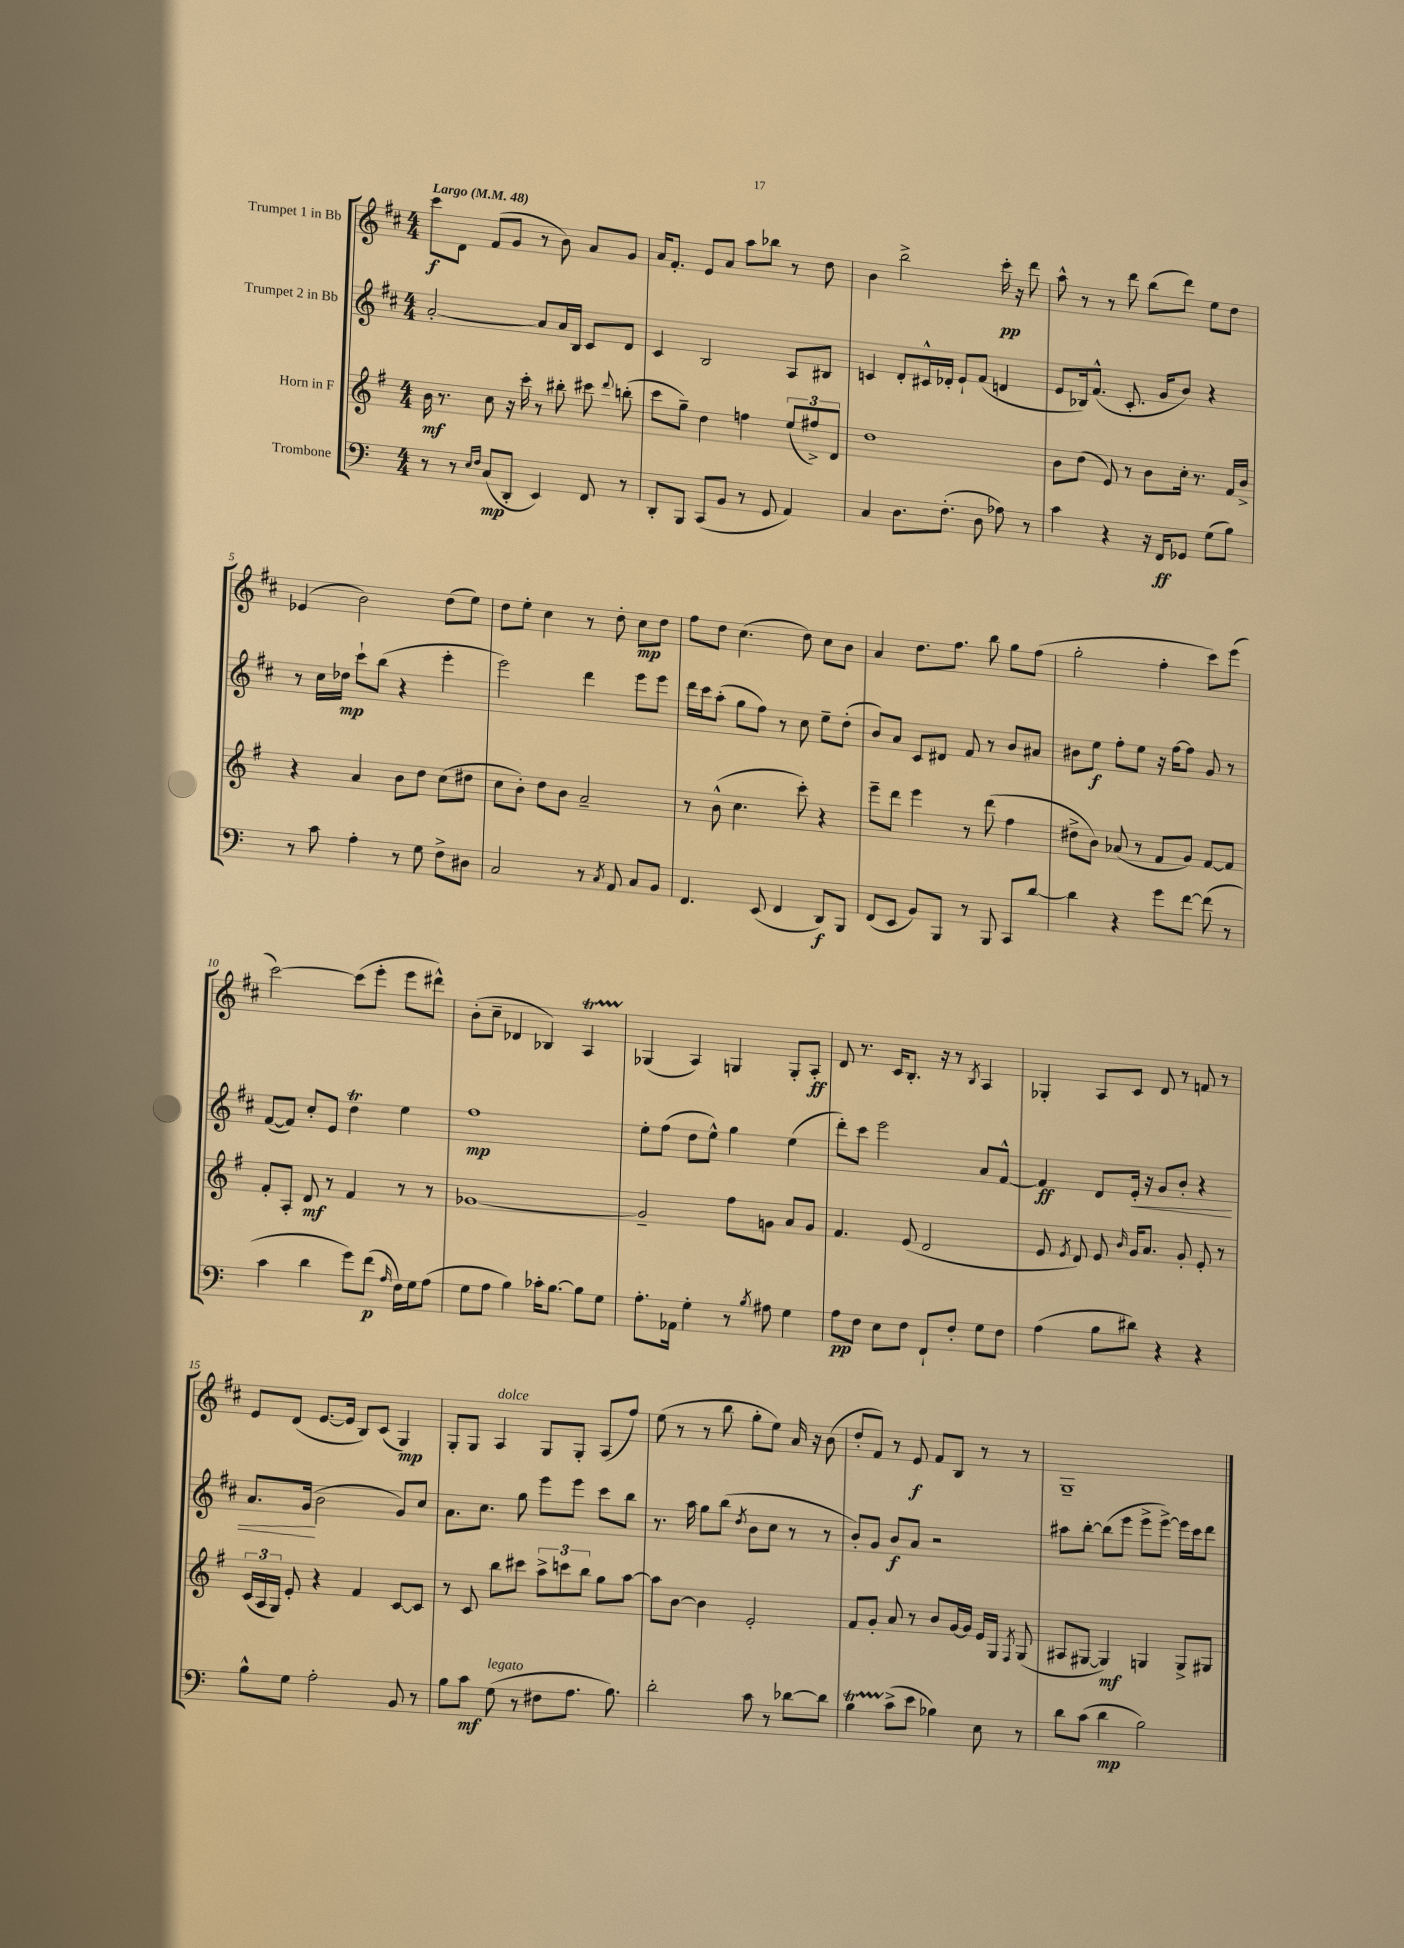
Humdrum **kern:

**kern	**dynam	**kern	**dynam	**kern	**dynam	**kern	**dynam
*part4	*part4	*part3	*part3	*part2	*part2	*part1	*part1
*staff4	*staff4	*staff3	*staff3	*staff2	*staff2	*staff1	*staff1
*I"Trombone	*	*I"Horn in F	*	*I"Trumpet 2 in Bb	*	*I"Trumpet 1 in Bb	*
*clefF4	*	*clefG2	*	*clefG2	*	*clefG2	*
*k[]	*	*k[f#]	*	*k[f#c#]	*	*k[f#c#]	*
*M4/4	*	*M4/4	*	*M4/4	*	*M4/4	*
*MM48	*	*MM48	*	*MM48	*	*MM48	*
=1	=1	=1	=1	=1	=1	=1	=1
!	!	!	!	!	!	!LO:TX:a:B:t=Largo	!
8r	.	16b\	mf	[2a'/	.	8ccc#\L	f
.	.	8.r	.	.	.	.	.
8r	.	.	.	.	.	8d\J	.
16qqE/LL	.	.	.	.	.	.	.
16qqF/JJ	.	.	.	.	.	.	.
(8C/L	mp	8cc\	.	.	.	(8f#/L	.
8DD'/J	.	16r	.	.	.	8g/J	.
.	.	16ccc'\	.	.	.	.	.
4EE/)	.	8r	.	8a/L]	.	8r	.
.	.	8bb#X'\	.	16a/L	.	8b\)	.
.	.	.	.	16B/JJ	.	.	.
8FF/	.	8ccc#X\	.	8c#/L	.	8a/L	.
.	.	8qqddd/	.	.	.	.	.
8r	.	(8bbn'\	.	8d/J	.	8g/J	.
=2	=2	=2	=2	=2	=2	=2	=2
8DD'/L	.	8ccc\L	.	4c#/	.	16a/KL	.
.	.	.	.	.	.	8.f#'/J	.
8BBB/J	.	8gg~\J)	.	.	.	.	.
(8CC/L	.	4dd\	.	2B/	.	8e/L	.
8BB/J	.	.	.	.	.	8a/J	.
8r	.	4ffn\	.	.	.	8aa\L	.
8GG/	.	.	.	.	.	8bb-X\J	.
4AA/)	.	(12ee/L	.	8A/L	.	8r	.
.	.	12ff#X^/)	.	.	.	.	.
.	.	.	.	8B#X/J	.	8dd\	.
.	.	12d/J	.	.	.	.	.
=3	=3	=3	=3	=3	=3	=3	=3
4C/	.	1dd	.	4cn/	.	4b\	.
8.D\L	.	.	.	8d'/L	.	2bb^\	.
.	.	.	.	16c#X^^/L	.	.	.
(8.F'\J	.	.	.	16d-X'/JJ	.	.	.
.	.	.	.	8e`/L	.	.	.
8D\	.	.	.	(8f#/J	.	.	.
8A-X\)	.	.	.	4dn/	.	16ccc#'\	pp
.	.	.	.	.	.	16r	.
8r	.	.	.	.	.	8ddd\	.
=4	=4	=4	=4	=4	=4	=4	=4
4c\	.	8b\L	.	8e/L	.	8aa^^\	.
.	.	(8dd\J	.	16B-X/k)	.	8r	.
.	.	.	.	(8.f#^^/J	.	.	.
4r	.	8e/)	.	.	.	8r	.
.	.	8r	.	8.c#'/	.	8ddd\	.
16r	.	8b\L	.	.	.	(8bb\L	.
16FF/KL	ff	.	.	16g/KL	.	.	.
8GG-X/J	.	16cc'\Jk	.	8b/J)	.	8ddd\J)	.
.	.	8.r	.	.	.	.	.
(8G\L	.	.	.	4r	.	8ee\L	.
8B\J)	.	16f#/LL	.	.	.	8dd\J	.
.	.	16b^/JJ	.	.	.	.	.
!!LO:LB:g=z
=5	=5	=5	=5	=5	=5	=5	=5
8r	.	4r	.	8r	.	(4e-X/	.
8c\	.	.	.	16cc#\LL	.	.	.
.	.	.	.	16dd-X\JJ	mp	.	.
4A'\	.	4a/	.	8ccc#`\L	.	2b\)	.
.	.	.	.	(8bb\J	.	.	.
8r	.	8b\L	.	4r	.	.	.
8G\	.	8dd\J	.	.	.	.	.
8F^\L	.	(8cc\L	.	4eee'\	.	(8dd\L	.
8D#X\J	.	8dd#X\J	.	.	.	8ee\J)	.
=6	=6	=6	=6	=6	=6	=6	=6
2C/	.	8cc\L	.	2eee\)	.	8dd\L	.
.	.	8b'\J)	.	.	.	8ee'\J	.
.	.	8dd\L	.	.	.	4cc#\	.
.	.	8b\J	.	.	.	.	.
8r	.	2a~/	.	4ddd\	.	8r	.
8qC/	.	.	.	.	.	.	.
8AA/	.	.	.	.	.	8dd'\	.
8C/L	.	.	.	8eee\L	.	8cc#\L	mp
8BB/J	.	.	.	8eee\J	.	8dd\J	.
=7	=7	=7	=7	=7	=7	=7	=7
4.FF/	.	8r	.	16ddd\LL	.	8ff#\L	.
.	.	.	.	16ccc#\J	.	.	.
.	.	(8b^^\	.	(8aa'\J	.	8dd\J	.
.	.	4.cc\	.	8gg\L	.	(4.cc#\	.
(8EE/	.	.	.	8ff#\J)	.	.	.
4FF/	.	.	.	8r	.	.	.
.	.	8ccc'\)	.	8cc#\	.	8dd\)	.
8DD/L)	f	4r	.	8ee~\L	.	8cc#\L	.
8BBB/J	.	.	.	(8dd'\J	.	8b\J	.
=8	=8	=8	=8	=8	=8	=8	=8
(8FF/L	.	8eee~\L	.	8b/L)	.	4a/	.
8EE/J	.	8ddd\J	.	8a/J	.	.	.
8BB/L)	.	4eee\	.	8c#/L	.	8.dd\L	.
8BBB/J	.	.	.	8d#X/J	.	.	.
.	.	.	.	.	.	8.ff#\J	.
8r	.	8r	.	8f#/	.	.	.
8BBB/	.	(8ddd\	.	8r	.	8bb\	.
8CC/L	.	4ff#\	.	8b/L	.	8gg\L	.
[8d/J	.	.	.	8a#X/J	.	(8ff#\J	.
=9	=9	=9	=9	=9	=9	=9	=9
4d\]	.	8dd#X^\L	.	8b#X\L	.	2gg'\	.
.	.	8b\J)	.	8ee\J	f	.	.
4r	.	(8a-X/	.	8ff#'\L	.	.	.
.	.	8r	.	8ee\J	.	.	.
8g\L	.	8f#/L	.	16r	.	4ff#'\	.
.	.	.	.	[16ff#\KL	.	.	.
[8f\J	.	8g/J)	.	8ff#\J]	.	.	.
(8f\]	.	[8f#/L	.	8g/	.	8ccc#\L)	.
8r	.	8f#/J]	.	8r	.	(8eee\J	.
!!LO:LB:g=z
=10	=10	=10	=10	=10	=10	=10	=10
4c\	.	8f#'/L	.	([8f#/L	.	[2ccc#\)	.
.	.	8A'/J	.	8f#/J])	.	.	.
4d\	.	8d/	mf	8cc#'/L	.	.	.
.	.	8r	.	8e/J	.	.	.
8g\L)	.	4f#/	.	4ddT\	.	(8ccc#\L]	.
(8f\J	p	.	.	.	.	8eee'\J	.
16qqA/	.	.	.	.	.	.	.
16F\LL)	.	8r	.	4ee\	.	8eee\L	.
16G\J	.	.	.	.	.	.	.
(8A\J	.	8r	.	.	.	8ddd#X^^\J)	.
=11	=11	=11	=11	=11	=11	=11	=11
8G\L	.	[1g-X	.	1ff#	mp	(8b'\L	.
8A\J	.	.	.	.	.	8cc#~\J	.
4B\)	.	.	.	.	.	4d-X/	.
16c-X'\KL	.	.	.	.	.	4B-X/)	.
[8.B\J	.	.	.	.	.	.	.
8B\L]	.	.	.	.	.	4AT/	.
8G\J	.	.	.	.	.	.	.
=12	=12	=12	=12	=12	=12	=12	=12
8.A'\L	.	2g-~/]	.	8ee'\L	.	(4G-X/	.
.	.	.	.	(8ff#\J	.	.	.
16AA-X\Jk	.	.	.	.	.	.	.
4G'\	.	.	.	8dd\L	.	4A/)	.
.	.	.	.	8ee^^\J)	.	.	.
8r	.	8ff#\L	.	4gg\	.	4Gn/	.
8qB/	.	.	.	.	.	.	.
8A#X\	.	8gn\J	.	.	.	.	.
4G\	.	8a/L	.	(4ee\	.	8G'/L	.
.	.	8g/J	.	.	.	8A'/J	ff
=13	=13	=13	=13	=13	=13	=13	=13
8A\L	pp	4.f#/	.	8ddd'\L)	.	8d/	.
8F\J	.	.	.	8ccc#\J	.	8.r	.
8E\L	.	.	.	2eee\	.	.	.
.	.	.	.	.	.	16c#/KL	.
8F\J	.	(8e/	.	.	.	8.B'/J	.
8FF`/L	.	2d/	.	.	.	.	.
.	.	.	.	.	.	16r	.
8F'/J	.	.	.	.	.	8r	.
.	.	.	.	.	.	8qB/	.
8G\L	.	.	.	8a/L	.	4A/	.
8F\J	.	.	.	[8f#^^/J	.	.	.
=14	=14	=14	=14	=14	=14	=14	=14
(4A\	.	8e/	.	4f#/]	ff	4G-X'/	.
.	.	8qe/	.	.	.	.	.
.	.	8d/)	.	.	.	.	.
8B\L	.	8e/	.	8d/L	.	8A/L	.
.	.	16qqb/	.	.	.	.	.
!	!	!	!	!	!LO:HP:b	!	!
8d#X\J)	.	16g/KL	.	16e'/Jk	<	8c#/J	.
.	.	8.a/J	.	16r	.	.	.
4r	.	.	.	8g/L	.	8d/	.
.	.	8g'/	.	8b'/J	.	8r	.
4r	.	8e'/	.	4r	.	8fn/	.
.	.	8r	.	.	.	8r	.
!!LO:LB:g=z
=15	=15	=15	=15	=15	=15	=15	=15
8B^^\L	.	(24c/LL	.	8.a/L	.	8e/L	.
.	.	24A/	.	.	.	.	.
.	.	24G/JJ)	.	.	.	.	.
8G\J	.	8e'/	.	.	.	(8d/J	.
.	.	.	.	(16g/Jk	.	.	.
2A'\	.	4r	.	2b\	[	[8.e/L	.
.	.	.	.	.	.	16e/Jk]	.
.	.	4f#/	.	.	.	8B/L)	.
.	.	.	.	.	.	(8c#/J	.
8BB/	.	[8c/L	.	8g/L)	.	4G/)	mp
8r	.	8c/J]	.	8cc#/J	.	.	.
=16	=16	=16	=16	=16	=16	=16	=16
8B\L	.	8r	.	8.a\L	.	8G'/L	.
8c\J	mf	8c/	.	.	.	8G/J	.
.	.	.	.	8.cc#\J	.	.	.
!	!	!	!	!	!	!LO:TX:a:i:t=dolce	!
!LO:TX:a:i:t=legato	!	!	!	!	!	!	!
(8G\	.	8bb\L	.	.	.	4A/	.
8r	.	8ccc#X\J	.	8gg\	.	.	.
8F#X\L	.	12aa^\L	.	8eee\L	.	8G/L	.
.	.	12cccn\	.	.	.	.	.
8.A\J	.	.	.	8eee\J	.	8G'/J	.
.	.	12bb\J	.	.	.	.	.
.	.	8gg\L	.	8ccc#\L	.	(8A/L	.
8.B\)	.	.	.	.	.	.	.
.	.	[8aa\J	.	8bb\J	.	8ff#/J)	.
=17	=17	=17	=17	=17	=17	=17	=17
2d'\	.	8aa\L]	.	8.r	.	(8ee\	.
.	.	[8b\J	.	.	.	8r	.
.	.	.	.	16aa\	.	.	.
.	.	4b\]	.	8gg\L	.	8r	.
.	.	.	.	(8bb\J	.	8bb\	.
.	.	.	.	8qdd/	.	.	.
8c\	.	2e'/	.	8b\L	.	8gg'\L	.
8r	.	.	.	8cc#\J	.	8ee\J)	.
[8d-X\L	.	.	.	8r	.	16a/	.
.	.	.	.	.	.	16r	.
8d-\J]	.	.	.	8r	.	(8b\	.
=18	=18	=18	=18	=18	=18	=18	=18
4Bt\	.	8f#/L	.	8b'/L)	.	8dd'/L	.
.	.	8g'/J	.	8g/J	.	8f#/J)	.
(8c^\L	.	8a/	.	8b/L	f	8r	.
8e\J	.	8r	.	8a/J	.	8e/	f
4B-X\)	.	8b/L	.	2r	.	8f#/L	.
.	.	[16g/L	.	.	.	8B/J	.
.	.	16g/JJ]	.	.	.	.	.
8E\	.	16e/LL	.	.	.	8r	.
.	.	16G/JJ	.	.	.	.	.
.	.	8qF#/	.	.	.	.	.
8r	.	(8G/	.	.	.	8r	.
=19	=19	=19	=19	=19	=19	=19	=19
8d\L	.	8A#X/L	.	8aa#X\L	.	1G~	.
(8c\J	.	[8G#X/J	.	[8bb'\J	.	.	.
4d\	mp	4G#/])	mf	(8bb\L]	.	.	.
.	.	.	.	8eee\J	.	.	.
2B\)	.	4Gn/	.	8eee^\L	.	.	.
.	.	.	.	[8eee^\J)	.	.	.
.	.	8G^/L	.	16eee\LL]	.	.	.
.	.	.	.	16ccc#\J	.	.	.
.	.	8G#X/J	.	8ddd\J	.	.	.
==	==	==	==	==	==	==	==
*-	*-	*-	*-	*-	*-	*-	*-
